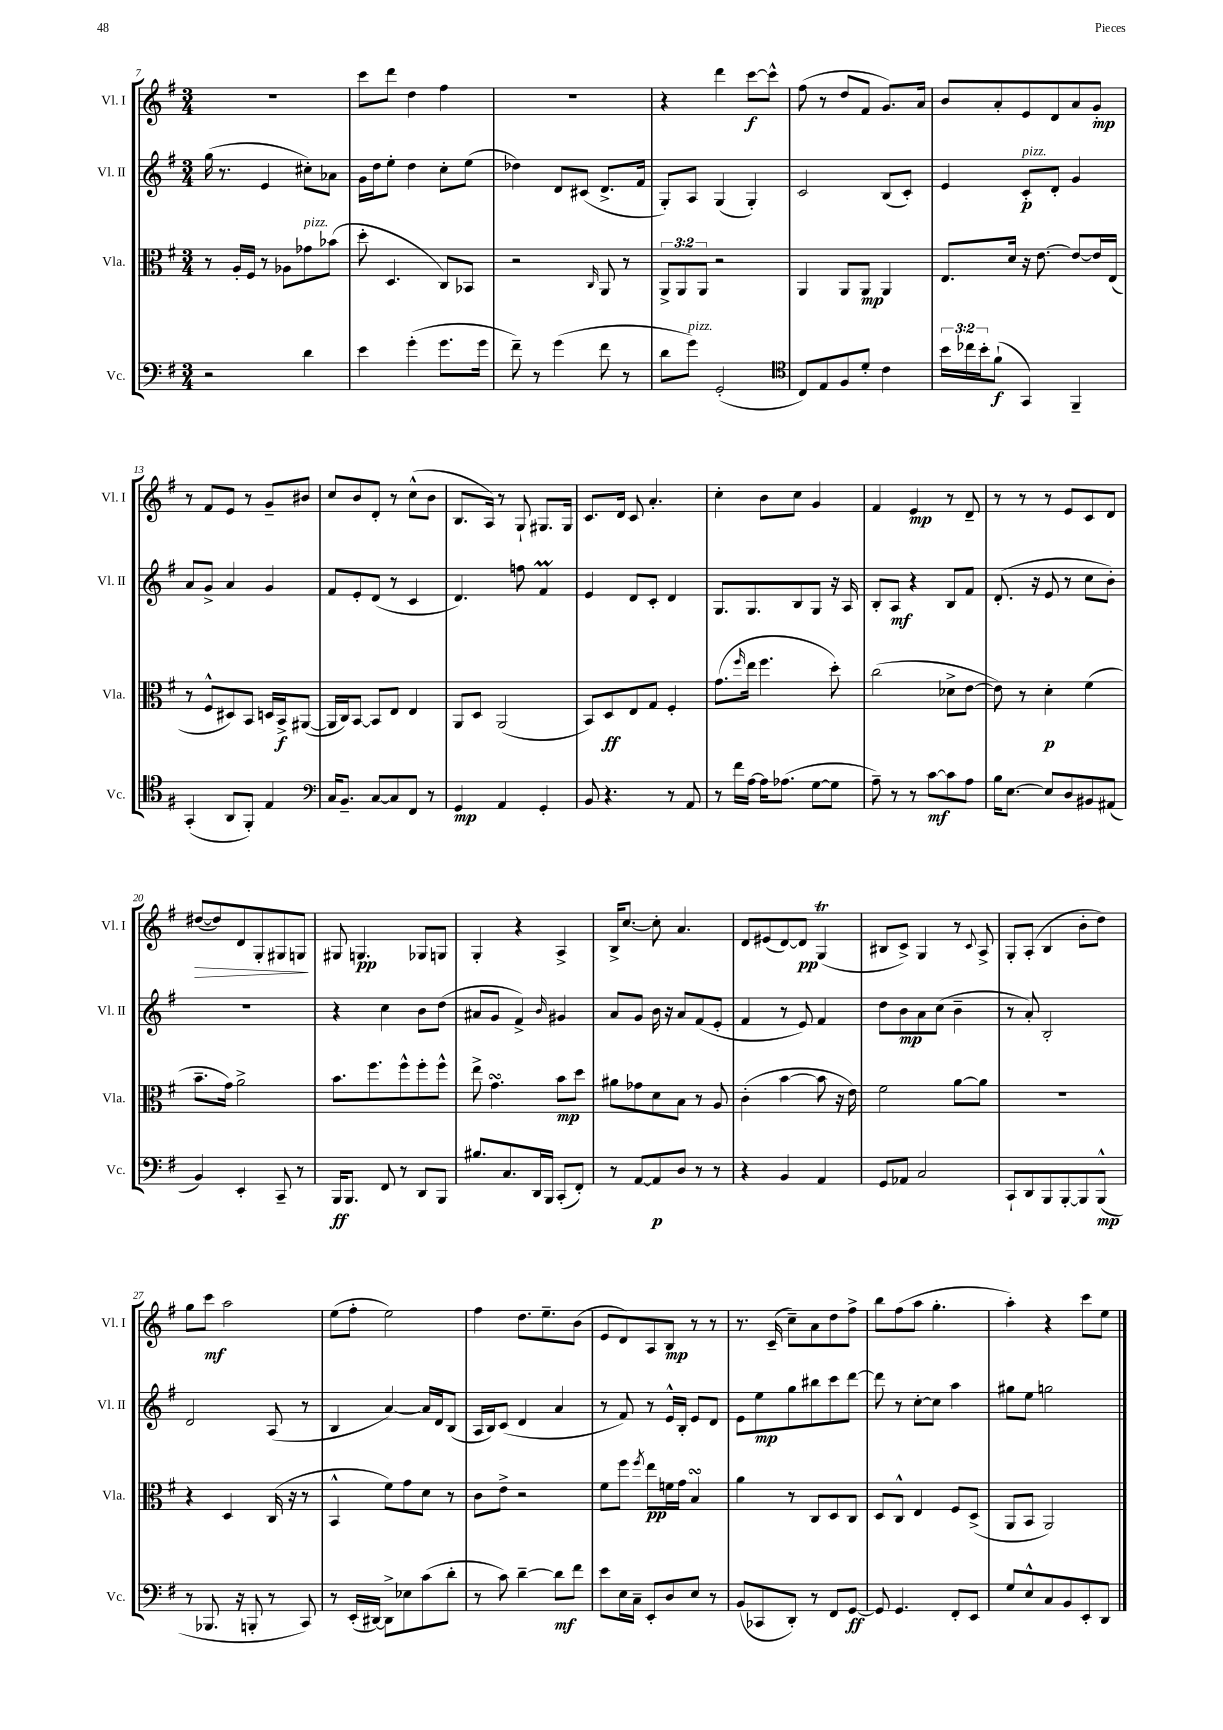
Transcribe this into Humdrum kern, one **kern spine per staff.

**kern	**dynam	**kern	**dynam	**kern	**dynam	**kern	**dynam
*part4	*part4	*part3	*part3	*part2	*part2	*part1	*part1
*staff4	*staff4	*staff3	*staff3	*staff2	*staff2	*staff1	*staff1
*I"Vc.	*	*I"Vla.	*	*I"Vl. II	*	*I"Vl. I	*
*I'Vc.	*	*I'Vla.	*	*I'Vl. II	*	*I'Vl. I	*
*clefF4	*	*clefC3	*	*clefG2	*	*clefG2	*
*k[f#]	*	*k[f#]	*	*k[f#]	*	*k[f#]	*
*M3/4	*	*M3/4	*	*M3/4	*	*M3/4	*
=7	=7	=7	=7	=7	=7	=7	=7
2r	.	8r	.	(16gg\	.	2.r	.
.	.	.	.	8.r	.	.	.
.	.	16A'/LL	.	.	.	.	.
.	.	16F#/JJ	.	.	.	.	.
.	.	8r	.	4e/	.	.	.
.	.	8A-X\L	.	.	.	.	.
!	!	!LO:TX:a:i:t=pizz.	!	!	!	!	!
4d\	.	8g-X\	.	8cc#X'\L)	.	.	.
.	.	(8b-X\J	.	8a-X\J	.	.	.
=8	=8	=8	=8	=8	=8	=8	=8
4e\	.	8dd'\	.	16g\LL	.	8ccc\L	.
.	.	.	.	16dd\J	.	.	.
.	.	4.D/	.	8ee'\J	.	8ddd\J	.
(4g'\	.	.	.	4dd\	.	4dd\	.
8.g\L	.	8C/L)	.	8cc'\L	.	4ff#\	.
.	.	8BB-X/J	.	(8ee\J	.	.	.
16g\Jk	.	.	.	.	.	.	.
=9	=9	=9	=9	=9	=9	=9	=9
8f#~\)	.	2r	.	4dd-X\)	.	2.r	.
8r	.	.	.	.	.	.	.
(4g\	.	.	.	8d/L	.	.	.
.	.	.	.	(8c#X/J	.	.	.
.	.	16qqC/	.	.	.	.	.
8f#\	.	8AA/	.	8.d^/L	.	.	.
8r	.	8r	.	.	.	.	.
.	.	.	.	16f#/Jk	.	.	.
=10	=10	=10	=10	=10	=10	=10	=10
8d\L	.	12AA^/L	.	8G'/L)	.	4r	.
.	.	12AA/	.	.	.	.	.
!LO:TX:a:i:t=pizz.	!	!	!	!	!	!	!
8g\J)	.	.	.	8A/J	.	.	.
.	.	12AA/J	.	.	.	.	.
(2GG'/	.	2r	.	(4G/	.	4ddd\	.
.	.	.	.	4G'/)	.	[8ccc\L	f
.	.	.	.	.	.	8ccc^^\J]	.
=11	=11	=11	=11	=11	=11	=11	=11
*clefC4	*	*	*	*	*	*	*
8C/L)	.	4AA/	.	2c/	.	(8ff#\	.
8E/	.	.	.	.	.	8r	.
8F#/	.	8AA/L	.	.	.	8dd/L	.
8d'/J	.	8AA/J	mp	.	.	8f#/J	.
4c\	.	4AA/	.	(8B/L	.	8.g/L)	.
.	.	.	.	8c'/J)	.	.	.
.	.	.	.	.	.	16a/Jk	.
=12	=12	=12	=12	=12	=12	=12	=12
24b\LL	.	8.E/L	.	4e/	.	8b/L	.
24cc-X\	.	.	.	.	.	.	.
24b'\J	.	.	.	.	.	.	.
(8f#`\J	f	.	.	.	.	8a'/	.
.	.	16d/Jk	.	.	.	.	.
!	!	!	!	!LO:TX:a:i:t=pizz.	!	!	!
4GG/)	.	16r	.	8c'/L	p	8e/	.
.	.	[8.e\	.	.	.	.	.
.	.	.	.	8d'/J	.	8d/	.
4FF#~/	.	8e/L_	.	4g/	.	8a/	.
.	.	16e/L]	.	.	.	8g'/J	mp
.	.	(16E/JJ	.	.	.	.	.
!!LO:LB:g=z
=13	=13	=13	=13	=13	=13	=13	=13
(4GG'/	.	8r	.	8a/L	.	8r	.
.	.	8F#^^/L	.	8g^/J	.	8f#/L	.
8AA/L	.	8D#X/)	.	4a/	.	8e/J	.
8FF#'/J)	.	8BB/J	.	.	.	8r	.
4E/	.	16Dn/LL	.	4g/	.	8g~/L	.
.	.	16BB^/J	f	.	.	.	.
.	.	([8AA#X/J	.	.	.	8b#X/J	.
=14	=14	=14	=14	=14	=14	=14	=14
*clefF4	*	*	*	*	*	*	*
16C/KL	.	16AA#/LL]	.	8f#/L	.	8cc/L	.
8.BB~/J	.	16C/J)	.	.	.	.	.
.	.	[8BB/J	.	8e'/	.	8b/	.
[8C/L	.	8BB/L]	.	(8d/J	.	8d'/J	.
8C/]	.	8E/J	.	8r	.	8r	.
8FF#/J	.	4E/	.	4c/	.	(8cc^^\L	.
8r	.	.	.	.	.	8b\J	.
=15	=15	=15	=15	=15	=15	=15	=15
4GG/	mp	8AA/L	.	4.d/)	.	8.B/L	.
.	.	8D/J	.	.	.	.	.
.	.	.	.	.	.	16A/Jk)	.
4AA/	.	(2AA/	.	.	.	8r	.
.	.	.	.	8ffn\	.	8G`/	.
4GG'/	.	.	.	4f#m/	.	8.G#X/L	.
.	.	.	.	.	.	16G#/Jk	.
=16	=16	=16	=16	=16	=16	=16	=16
8BB/	.	8BB/L)	.	4e/	.	8.c/L	.
4.r	.	8D/	ff	.	.	.	.
.	.	.	.	.	.	16d/Jk	.
.	.	8E/	.	8d/L	.	8c/	.
.	.	8G/J	.	8c'/J	.	4.a'/	.
8r	.	4F#'/	.	4d/	.	.	.
8AA/	.	.	.	.	.	.	.
=17	=17	=17	=17	=17	=17	=17	=17
8r	.	(8.g\L	.	8.G/L	.	4cc'\	.
16f#\LL	.	.	.	.	.	.	.
.	.	16qqff#/	.	.	.	.	.
[16A\JJ	.	16ee\Jk	.	8.G/	.	.	.
16A\KL]	.	4.ff#\	.	.	.	8b\L	.
(8.A-X\J	.	.	.	.	.	.	.
.	.	.	.	8B/	.	8cc\J	.
[8G\L	.	.	.	8G/J	.	4g/	.
8G\J]	.	8dd'\)	.	16r	.	.	.
.	.	.	.	16A/	.	.	.
=18	=18	=18	=18	=18	=18	=18	=18
8A~\)	.	(2cc\	.	8B'/L	.	4f#/	.
8r	.	.	.	8A/J	mf	.	.
8r	.	.	.	4r	.	4e/	mp
[8c\L	mf	.	.	.	.	.	.
8c\]	.	8d-X^\L	.	8B/L	.	8r	.
8A\J	.	[8e\J	.	8f#/J	.	8d~/	.
=19	=19	=19	=19	=19	=19	=19	=19
16B\KL	.	8e\])	.	(8.d'/	.	8r	.
[8.E\J	.	.	.	.	.	.	.
.	.	8r	.	.	.	8r	.
.	.	.	.	16r	.	.	.
8E/L]	.	4d'\	p	8e/	.	8r	.
8D/	.	.	.	8r	.	8e/L	.
8BB#X/	.	(4f#\	.	8cc\L	.	8c/	.
(8AA#X/J	.	.	.	8b'\J)	.	8d/J	.
!!LO:LB:g=z
=20	=20	=20	=20	=20	=20	=20	=20
!	!	!	!	!	!	!	!LO:HP:b
4BB/)	.	8.b~\L	.	2.r	.	([8dd#X/L	>
.	.	.	.	.	.	8dd#/])	.
.	.	16g\Jk)	.	.	.	.	.
4EE'/	.	2a^\	.	.	.	8d/	.
.	.	.	.	.	.	8G'/	.
8CC~/	.	.	.	.	.	8G#X/	.
8r	.	.	.	.	.	8Gn/J	.
.	.	.	.	.	.	.	]
=21	=21	=21	=21	=21	=21	=21	=21
16BBB/KL	ff	8.b\L	.	4r	.	8G#X/	.
8.BBB/J	.	.	.	.	.	.	.
.	.	.	.	.	.	4.Gn/	pp
.	.	8.ff#\	.	.	.	.	.
8FF#/	.	.	.	4cc\	.	.	.
8r	.	8ff#^^\	.	.	.	.	.
8DD/L	.	8ff#'\	.	8b\L	.	8G-X/L	.
8BBB/J	.	8ff#^^\J	.	(8dd\J	.	8Gn/J	.
=22	=22	=22	=22	=22	=22	=22	=22
8.B#X/L	.	8ee^\	.	8a#X/L	.	4G'/	.
.	.	4.gsSSs\	.	8g/J	.	.	.
8.C/	.	.	.	.	.	.	.
.	.	.	.	4f#^/)	.	4r	.
16DD/L	.	.	.	.	.	.	.
16BBB/JJ	.	.	.	.	.	.	.
.	.	.	.	16qqb/	.	.	.
(8CC'/L	.	8b\L	mp	4g#X/	.	4A^/	.
8FF#'/J)	.	8dd\J	.	.	.	.	.
=23	=23	=23	=23	=23	=23	=23	=23
8r	.	8a#X\L	.	8a/L	.	16B^/KL	.
.	.	.	.	.	.	[8.cc/J	.
[8AA/L	.	8g-X\	.	8g/J	.	.	.
8AA/]	p	8d\	.	16b\	.	8cc'\]	.
.	.	.	.	16r	.	.	.
8D/J	.	8B\J	.	8a/L	.	4.a/	.
8r	.	8r	.	(8f#/	.	.	.
8r	.	8A/	.	8e'/J	.	.	.
=24	=24	=24	=24	=24	=24	=24	=24
4r	.	(4c'\	.	4f#/	.	8d/L	.
.	.	.	.	.	.	(8e#X/	.
4BB/	.	[4b\	.	8r	.	[8d/)	.
.	.	.	.	8e/)	.	8d/J]	pp
4AA/	.	8b\]	.	4f#/	.	(4GT/	.
.	.	16r	.	.	.	.	.
.	.	16e\)	.	.	.	.	.
=25	=25	=25	=25	=25	=25	=25	=25
8GG/L	.	2f#\	.	8dd\L	.	8B#X/L	.
8AA-X/J	.	.	.	8b\	mp	8c^/J)	.
2C/	.	.	.	8a\	.	4G/	.
.	.	.	.	(8cc\J	.	.	.
.	.	[8a\L	.	4b~\	.	8r	.
.	.	.	.	.	.	8qqc/	.
.	.	8a\J]	.	.	.	8A^/	.
=26	=26	=26	=26	=26	=26	=26	=26
8CC`/L	.	2.r	.	8r	.	8G'/L	.
8DD/	.	.	.	8a'/)	.	(8A'/J	.
8BBB/	.	.	.	2B'/	.	4B/	.
[8BBB'/	.	.	.	.	.	.	.
8BBB/]	.	.	.	.	.	8b'\L	.
(8BBB^^/J	mp	.	.	.	.	8dd\J)	.
!!LO:LB:g=z
=27	=27	=27	=27	=27	=27	=27	=27
8r	.	4r	.	2d/	.	8gg\L	.
8.BBB-X/	.	.	.	.	.	8ccc\J	mf
.	.	4D/	.	.	.	2aa\	.
16r	.	.	.	.	.	.	.
8BBBn'/	.	.	.	.	.	.	.
8r	.	(16C/	.	(8A/	.	.	.
.	.	16r	.	.	.	.	.
8CC/)	.	8r	.	8r	.	.	.
=28	=28	=28	=28	=28	=28	=28	=28
8r	.	4BB^^/	.	4B/	.	(8ee\L	.
(16EE'/LL	.	.	.	.	.	8ff#'\J	.
[16DD#X/JJ)	.	.	.	.	.	.	.
8DD#^\L]	.	8f#\L)	.	[4a/)	.	2ee\)	.
8E-X\	.	8g\	.	.	.	.	.
(8c\	.	8d\J	.	16a/LL]	.	.	.
.	.	.	.	16d/J	.	.	.
8d'\J	.	8r	.	(8B/J	.	.	.
=29	=29	=29	=29	=29	=29	=29	=29
8r	.	8c\L	.	16A/LL	.	4ff#\	.
.	.	.	.	16B/J)	.	.	.
8c\)	.	8e^\J	.	(8c/J	.	.	.
[4d~\	.	2r	.	4d/	.	8.dd\L	.
.	.	.	.	.	.	8.ee~\	.
8d\L]	mf	.	.	4a/	.	.	.
8f#\J	.	.	.	.	.	(8b\J	.
=30	=30	=30	=30	=30	=30	=30	=30
8e\L	.	8f#\L	.	8r	.	8e/L	.
16E\L	.	8ff#\J	.	8f#/)	.	8d/)	.
16C~\JJ	.	.	.	.	.	.	.
.	.	8qff#/	.	.	.	.	.
8EE'/L	.	8ee\L	pp	8r	.	8A/	.
8D/	.	16fn\L	.	16e^^/LL	.	8B/J	mp
.	.	16g\JJ	.	16B'/JJ	.	.	.
8E/J	.	4BsSsS/	.	8e/L	.	8r	.
8r	.	.	.	8d/J	.	8r	.
=31	=31	=31	=31	=31	=31	=31	=31
(8BB/L	.	4a\	.	8e\L	.	8.r	.
8CC-X/	.	.	.	8ee\	mp	.	.
.	.	.	.	.	.	(16c~/	.
8DD'/J)	.	8r	.	8gg\	.	8cc~\L)	.
8r	.	8C/L	.	8bb#X\	.	8a\	.
8FF#/L	.	8D/	.	8ccc\	.	8dd\	.
[8GG/J	ff	8C/J	.	[8ddd\J	.	8ff#^\J	.
=32	=32	=32	=32	=32	=32	=32	=32
8GG/]	.	8D/L	.	8ddd\]	.	8bb\L	.
4.GG/	.	8C^^/J	.	8r	.	(8ff#\	.
.	.	4E/	.	[8cc'\L	.	8aa\J	.
.	.	.	.	8cc\J]	.	4.gg'\	.
8FF#'/L	.	8F#/L	.	4aa\	.	.	.
8EE/J	.	(8D^/J	.	.	.	.	.
=33	=33	=33	=33	=33	=33	=33	=33
8G/L	.	8AA/L	.	8gg#X\L	.	4aa'\)	.
8E^^/	.	8BB/J	.	8ee\J	.	.	.
8C/	.	2AA/)	.	2ggn\	.	4r	.
8BB/	.	.	.	.	.	.	.
8EE'/	.	.	.	.	.	8ccc\L	.
8DD/J	.	.	.	.	.	8ee\J	.
==	==	==	==	==	==	==	==
*-	*-	*-	*-	*-	*-	*-	*-
